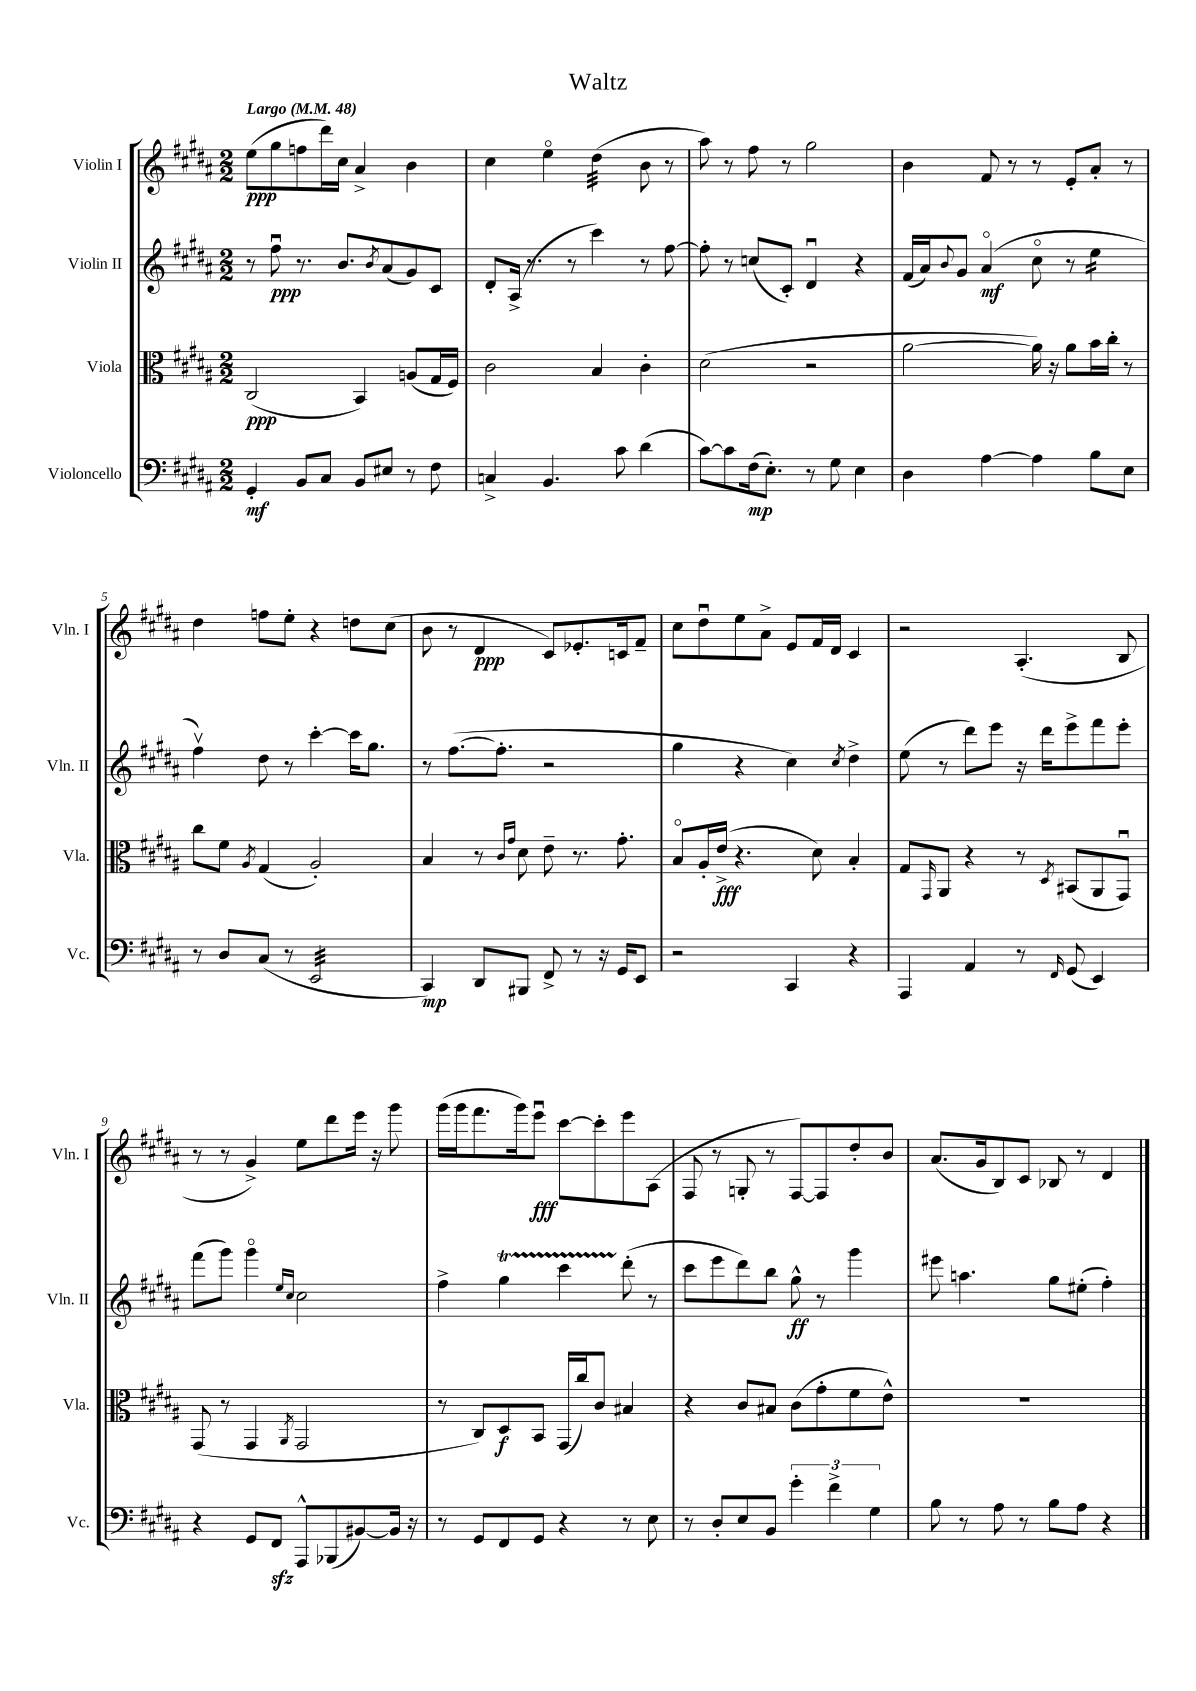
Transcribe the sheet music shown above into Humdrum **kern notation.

**kern	**kern	**kern	**kern
*staff4	*staff3	*staff2	*staff1
*clefF4	*clefC3	*clefG2	*clefG2
*k[f#c#g#d#a#]	*k[f#c#g#d#a#]	*k[f#c#g#d#a#]	*k[f#c#g#d#a#]
*M2/2	*M2/2	*M2/2	*M2/2
*MM48	*MM48	*MM48	*MM48
4GG#'	(2C#	8r	(8ee
.	.	8ff#u	8gg#
8BB	.	8.r	8ff
8C#	.	.	16ddd#)
.	.	8.b	16cc#
8BB	4BB)	.	4a#^
.	.	8qb	.
8E#	.	(8a#	.
8r	(8A	8g#)	4b
8F#	16G#	8c#	.
.	16F#)	.	.
=	=	=	=
4C^	2c#	8d#'	4cc#
.	.	(16A#^	.
.	.	8.r	.
4.BB	.	.	4eeo
.	.	8r	.
.	4B	4ccc#)	(4dd#
8c#	.	.	.
(4d#	4c#'	8r	8b
.	.	[8ff#	8r
=	=	=	=
[8c#)	(2d#	8ff#']	8aa#)
8c#]	.	8r	8r
(16F#	.	(8cc	8ff#
8.E')	.	.	.
.	.	8c#')	8r
8r	2r	4d#u	2gg#
8G#	.	.	.
4E	.	4r	.
=	=	=	=
4D#	[2a#	(16f#	4b
.	.	16a#)	.
.	.	8qqb	.
.	.	8g#	.
[4A#	.	(4a#o	8f#
.	.	.	8r
4A#]	16a#])	8cc#o	8r
.	16r	.	.
.	8a#	8r	8e'
8B	16b	4ee	8a#'
.	16cc#'	.	.
8E	8r	.	8r
=	=	=	=
8r	8cc#	4ff#v)	4dd#
8D#	8f#	.	.
.	8qA#	.	.
(8C#	(4G#	8dd#	8ff
8r	.	8r	8ee'
2EE	2A#')	[4ccc#'	4r
.	.	16ccc#]	8dd
.	.	8.gg#	.
.	.	.	(8cc#
=	=	=	=
4CC#)	4B	8r	8b
.	.	([8.ff#	8r
8DD#	8r	.	4d#
.	.	8.ff#']	.
.	16qqc#	.	.
.	16qqg#	.	.
8BBB#	8d#	.	.
8FF#^	8e~	2r	8c#)
8r	8.r	.	8.e-'
16r	.	.	.
16GG#	8.g#'	.	16c
8EE	.	.	8f#~
=	=	=	=
2r	8Bo	4gg#	8cc#
.	16A#'	.	8dd#u
.	(16e^	.	.
.	4.r	4r	8ee
.	.	.	8a#^
4CC#	.	4cc#)	8e
.	8d#)	.	16f#
.	.	.	16d#
.	.	8qcc#	.
4r	4B'	4dd#^	4c#
=	=	=	=
4AAA#	8G#	(8ee	2r
.	16qqGG#	.	.
.	8AA#	8r	.
4AA#	4r	8ddd#)	.
.	.	8eee	.
8r	8r	16r	(4.A#'
.	.	16ddd#	.
16qqFF#	8qD#	.	.
(8GG#	(8BB#	8eee^	.
4EE)	8AA#	8fff#	.
.	8GG#u)	8eee'	8B
=	=	=	=
4r	(8GG#	(8fff#	8r
.	8r	8ggg#)	8r
8GG#	4GG#	4ggg#o	4g#^)
8FF#	.	.	.
.	.	16qqee	.
.	8qAA#	16qqcc#	.
8AAA#^^	2GG#	2cc#	8ee
(8BBB-	.	.	8ddd#
[8BB#)	.	.	16eee
.	.	.	16r
16BB#]	.	.	8ggg#
16r	.	.	.
=	=	=	=
8r	8r	4ff#^	(16ggg#
.	.	.	16ggg#
8GG#	8C#)	.	8.fff#
8FF#	8D#	4gg#	.
.	.	.	16ggg#)
8GG#	8BB	.	8eeeu
4r	(16GG#	4ccc#	[8ccc#
.	16cc#)	.	.
.	8c#	.	8ccc#']
8r	4B#	(8ddd#'	8eee
8E	.	8r	(8A#
=	=	=	=
8r	4r	8ccc#	8F#
8D#'	.	8eee	8r
8E	8c#	8ddd#)	8G'
8BB	8B#	8bb	8r
6g#'	(8c#	8gg#^^	[8F#)
.	8g#'	8r	8F#]
6f#^	.	.	.
.	8f#	4ggg#	8dd#'
6G#	.	.	.
.	8e^^)	.	8b
=	=	=	=
8B	1r	8eee#	(8.a#
8r	.	4.aa	.
.	.	.	16g#
8A#	.	.	8B)
8r	.	.	8c#
8B	.	8gg#	8B-
8A#	.	(8ee#'	8r
4r	.	4ff#')	4d#
==	==	==	==
*-	*-	*-	*-
